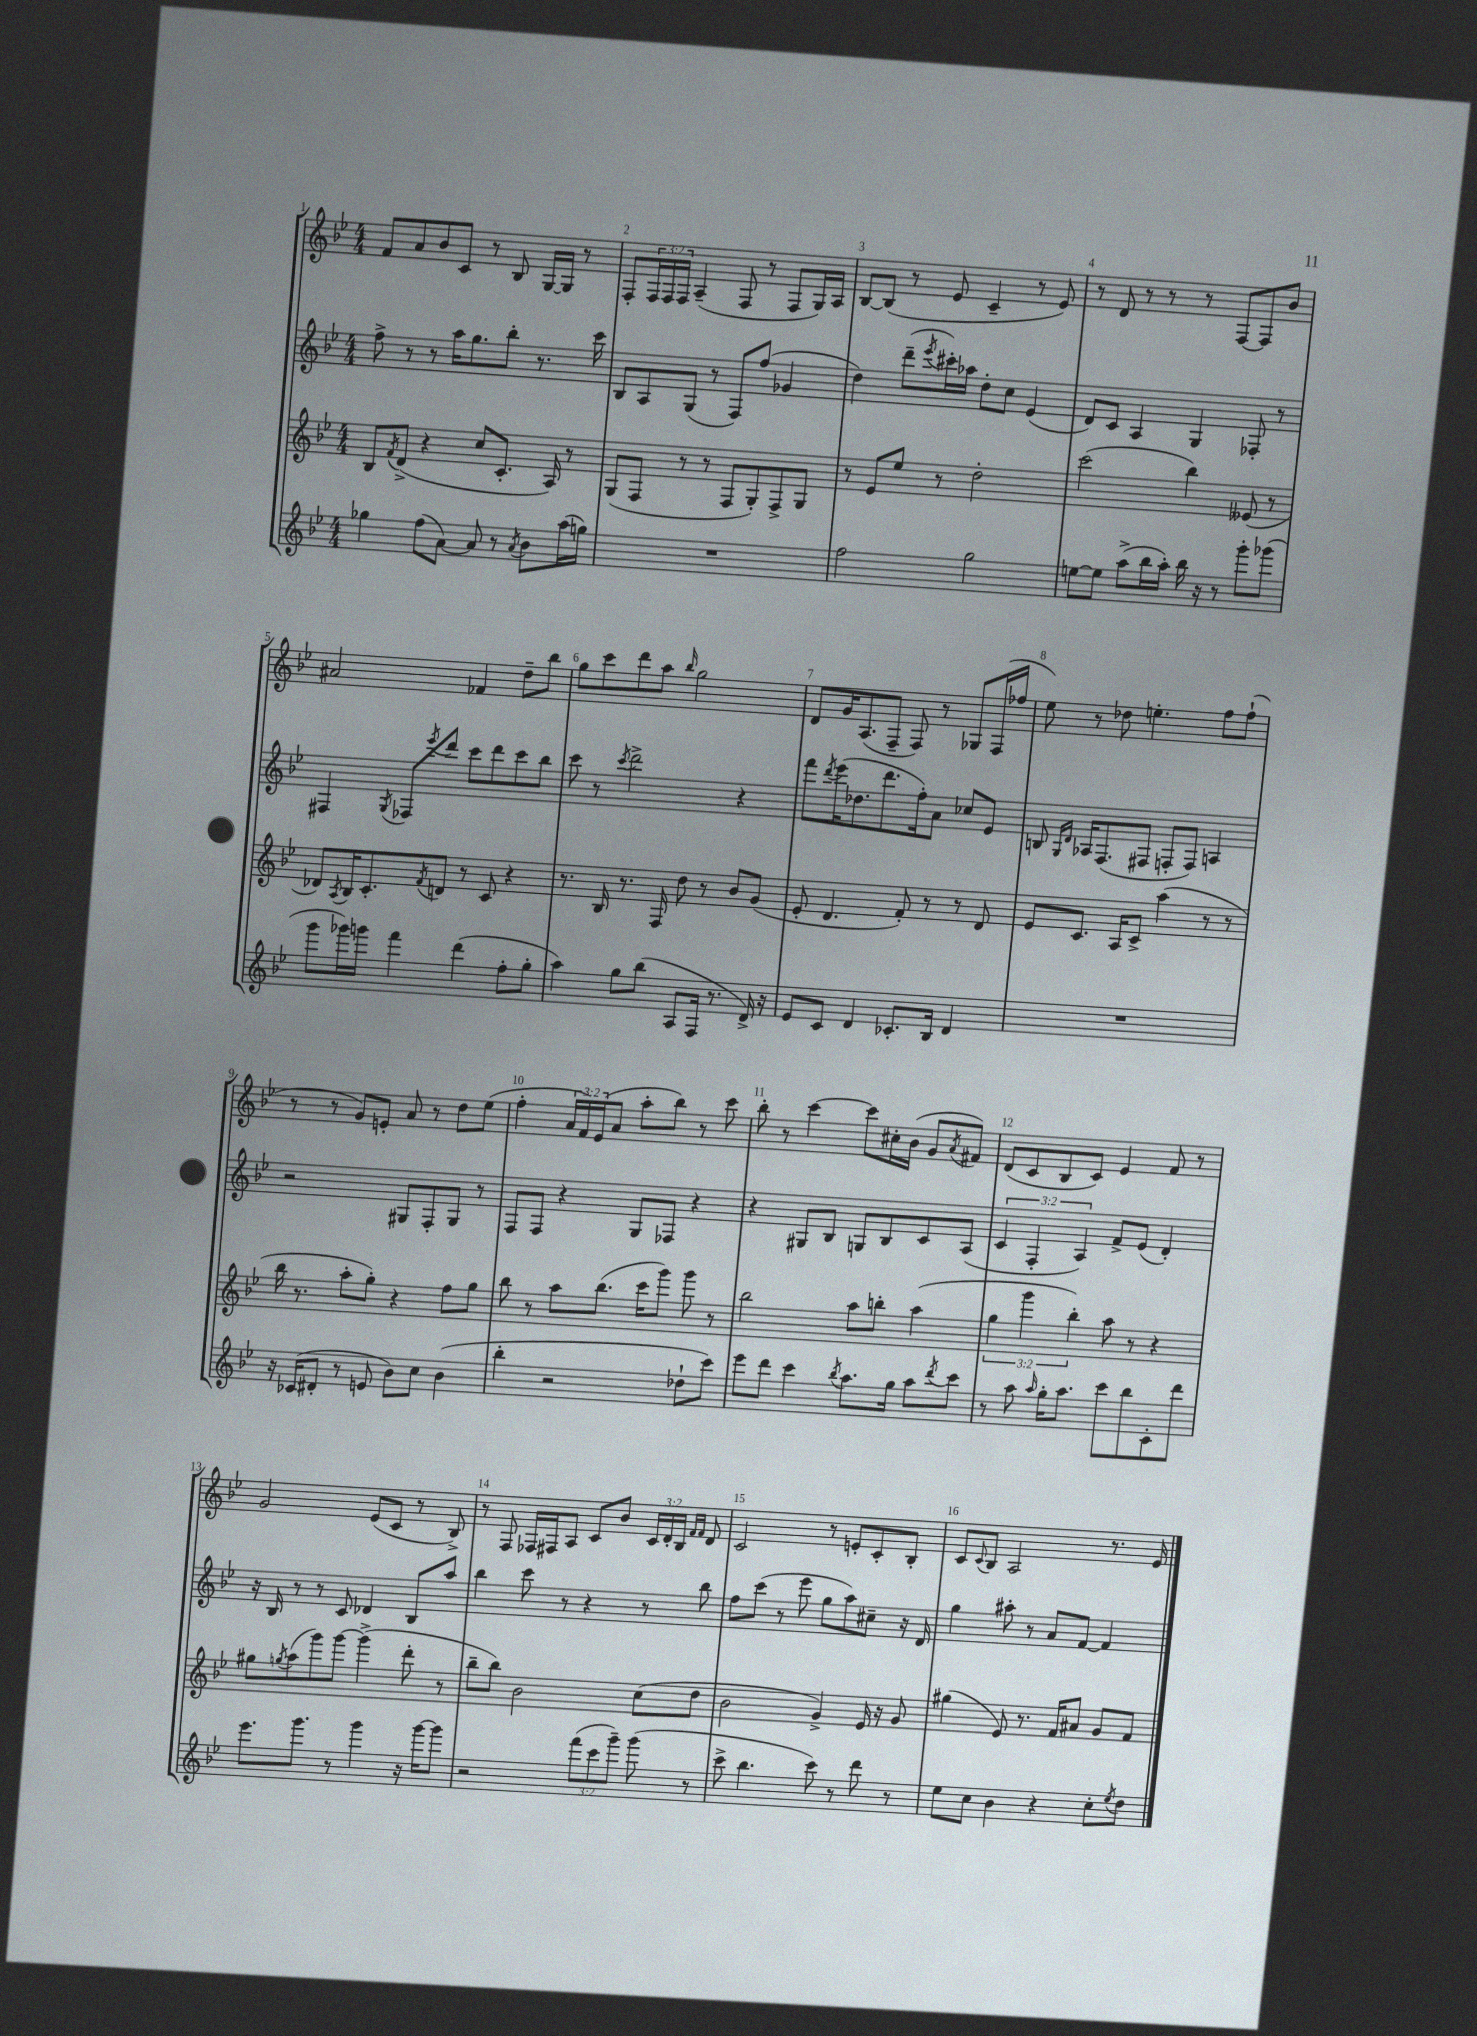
<<
\new StaffGroup <<
\new Staff = "s0" {
    \clef treble \key bes \major \numericTimeSignature \time 4/4 \override Staff.TupletNumber.text = #tuplet-number::calc-fraction-text
    f'8 a'8 bes'8 c'8 r8 bes8 g16~ g16 r8 |
    f8-. \tuplet 3/2 { f16 f16 f16 } a4--( f8 r8 f8 g16) a16 |
    bes8~ bes8( r8 ees'8 c'4-- r8 ees'8) |
    r8 d'8 r8 r8 r8 f8~ f8 bes'8 |
    ais'2 fes'4 d''8-- bes''8 |
    g''8 c'''8 d'''8 a''8 \grace { bes''16 } g''2 |
    d'8 g'16 a8.( f8-- f8) r8 ges8 f16( fes''16 |
    ees''8) r8 des''8 e''4.-. f''8 f''8-!( |
    r8 r8 g'8) e'8-. a'8 r8 d''8 ees''8( |
    f''4-. \tuplet 3/2 { a'16 f'16) ees'16( } a'8 a''8-. bes''8) r8 c'''8 |
    bes''8-. r8 c'''4~ c'''8 cis''16-. bes'16( g'8 \acciaccatura { a'8 } fis'8) |
    d'8( c'8 bes8 c'8) ees'4 f'8 r8 |
    g'2 ees'8( c'8 r8 bes8->) |
    r8 f8 fes16 fis16 a8 c'8 bes'8 \tuplet 3/2 { c'16 d'16-. bes16 } \grace { f'16 f'16 } d'8 |
    c'2 r8 e'8-. c'8-. bes8-. |
    c'8 \appoggiatura { c'8 } bes8 a2 r8. ees'16 \bar "|." |
}
\new Staff = "s1" {
    \clef treble \key bes \major \numericTimeSignature \time 4/4 \override Staff.TupletNumber.text = #tuplet-number::calc-fraction-text
    f''8-> r8 r8 a''16 g''8. bes''8-. r8. c'''16 |
    bes8 a8 g8( r8 f8) f''8( ges'4 |
    d''4) d'''8--( \acciaccatura { ees'''8 } cis'''16-.) aes''16 d''8-. c''8 ees'4( |
    d'8) c'8 a4 g4 fes8-. r8 |
    fis4 \acciaccatura { g8 } fes8 \acciaccatura { ees'''8 } d'''8 c'''8 d'''8 c'''8 bes''8 |
    c'''8 r8 \acciaccatura { c'''8 } d'''2-> r4 |
    f'''8 \acciaccatura { d'''8 } ees'''16( des''8. d'''8. f''16-.) a'8 ces''8 ees'8 |
    b8 \grace { g16 d'16 } aes16 f8.( fis8 f8-. f8) a4 |
    r2 gis8 f8-. gis8 r8 |
    f8 f8 r4 g8 fes8 r4 |
    r4 gis8 bes8 g8 bes8 c'8 a8( |
    \tuplet 3/2 { c'4 f4-. a4) } f'8-> ees'8( d'4-.) |
    r16 bes16 r8 r8 c'8 des'4 bes8 a''8 |
    bes''4 c'''8 r8 r4 r8 bes''8 |
    f''8 c'''8( r8 ees'''8 g''8 a''8) cis''8-- r16 d'16 |
    g''4 ais''8-. r8 a'8 f'8~ f'4 \bar "|." |
}
\new Staff = "s2" {
    \clef treble \key bes \major \numericTimeSignature \time 4/4 \override Staff.TupletNumber.text = #tuplet-number::calc-fraction-text
    bes8 \acciaccatura { f'8 } d'8->( r4 c''8 c'8.-. a16) r8 |
    g8( f8 r8 r8 f8 g8-.) f8-> g8 |
    r8 ees'8 ees''8 r8 d''2-. |
    c'''2( bes''4) eeses'8( r8 |
    des'8) \acciaccatura { a8 } bes16 c'8.-. \acciaccatura { f'8 } d'8 r8 c'8 r4 |
    r8. bes16 r8. f16 d''8 r8 bes'8 g'8( |
    ees'8-. d'4. f'8-.) r8 r8 d'8 |
    ees'8 c'8. a16 c'8-> a''4( r8 r8 |
    bes''16 r8. a''8-. g''8-.) r4 f''8 g''8 |
    bes''8 r8 a''8 bes''8.( c'''16 g'''8) g'''8 r8 |
    bes''2 a''8 b''8-. a''4( |
    \tuplet 3/2 { g''4 g'''4 bes''4-.) } a''8 r8 r4 |
    gis''8 \acciaccatura { g''8 } a''8( g'''8) g'''8~ g'''4->( d'''8-. r8 |
    bes''8-- bes''8) bes'2 c''8( d''8 |
    bes'2 g'4->) ees'16 r16 g'8 |
    gis''4( ees'8) r8. f'16 ais'8 g'8 f'8 \bar "|." |
}
\new Staff = "s3" {
    \clef treble \key bes \major \numericTimeSignature \time 4/4 \override Staff.TupletNumber.text = #tuplet-number::calc-fraction-text
    ges''4 f''8( a'8~) a'8 r8 \acciaccatura { a'8 } bes'8 a''16( g''16) |
    R1 |
    f''2 g''2 |
    e''8~ e''8 a''8->( bes''16 a''16-.) bes''16 r16 r8 g'''8-. ges'''8( |
    g'''8 ges'''16) g'''16 f'''4 d'''4( f''8-. g''8-. |
    a''4) g''8 bes''8( a8 f16 r8. d'16->) r16 |
    ees'8 c'8 d'4 ces'8.-. bes16 d'4 |
    R1 |
    r16 ces'16( dis'8-. r8 e'8 bes'8) c''8 bes'4( |
    bes''4-. r2 des''8-! c'''8) |
    ees'''8 d'''8 c'''4 \acciaccatura { bes''8 } a''8. g''16 a''8 \acciaccatura { d'''8 } c'''8 |
    r8 a''8 \grace { a''16 } g''16-. a''8. c'''8 bes''8 c'8-. d'''8 |
    ees'''8. g'''8. r8 g'''4 r16 g'''16~ g'''8 |
    r2 \tuplet 3/2 { f'''8( c'''8 g'''8--) } g'''8( r8 |
    c'''8-> bes''4. c'''8) r8 d'''8 r8 |
    ees''8 c''8 bes'4 r4 c''8-. \acciaccatura { ees''8 } d''8 \bar "|." |
}
>>
>>
\layout { \context { \Score \override BarNumber.break-visibility = ##(#f #t #t) barNumberVisibility = #all-bar-numbers-visible } }
